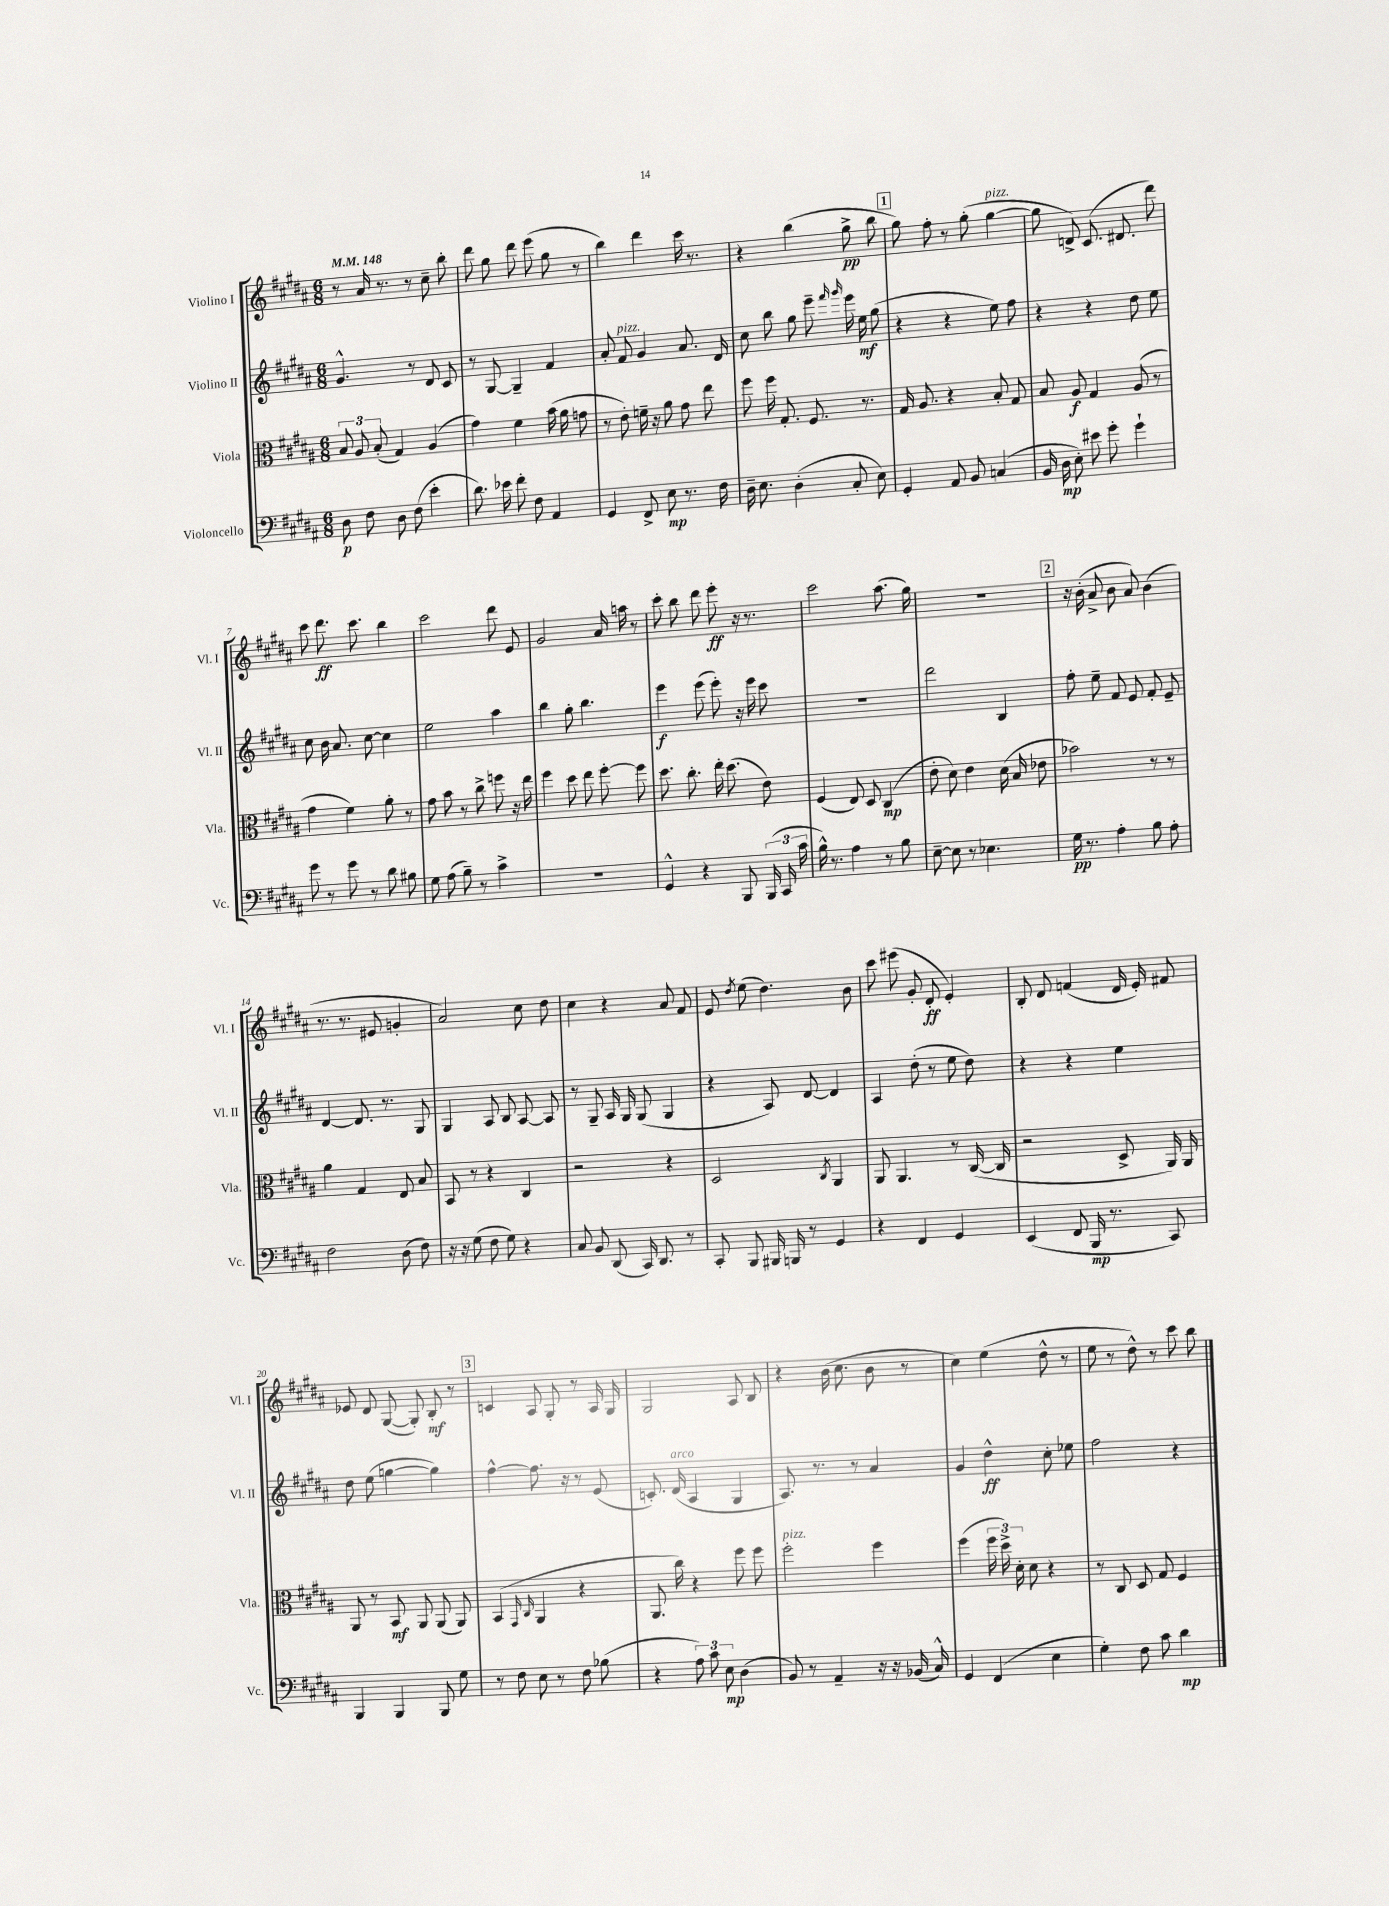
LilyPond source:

<<
\new StaffGroup <<
\new Staff = "s0" \with { instrumentName = "Violino I" shortInstrumentName = "Vl. I" } {
    \clef treble \key b \major \numericTimeSignature \time 6/8 \tempo 4 = 148
    \autoBeamOff r8 ais'16 r8. r8 cis''8-- b''8-. |
    dis'''8 gis''8 dis'''8 e'''8( gis''8 r8 |
    b''4) dis'''4 cis'''16 r8. |
    r4 b''4( gis''8->\pp b''8 |
    \mark \markup { \box "1" } gis''8) fis''8-. r8 gis''8-.( gis''4~^\markup { \italic "pizz." } |
    gis''8 d'8->) cis'8.( dis'8. dis'''8) |
    cis'''8 dis'''8.\ff cis'''8. b''4 |
    cis'''2 dis'''8 e'8 |
    gis'2 ais'16 a''16 r8 |
    cis'''8-. b''8 dis'''8 e'''8-.\ff r16 r8. |
    cis'''2 ais''8.( gis''16) |
    R2. |
    \mark \markup { \box "2" } r16 b'16-.( ais'8-> b'8 ais'8) b'4( |
    r8. r8. eis'8 g'4-. |
    ais'2) cis''8 dis''8 |
    cis''4 r4 ais'8 fis'8 |
    e'8 \acciaccatura { dis''8 } e''8( dis''4.) b'8 |
    cis'''8 eis'''8( gis'8-. dis'8-.\ff e'4-.) |
    b8-. dis'8 f'4( dis'16 e'16-.) fis'8 |
    ees'8 dis'8 gis8~( gis8-.) b8-.\mf r8 |
    \mark \markup { \box "3" } c'4 ais8 gis8-. r8 ais16 gis16 |
    gis2 ais8 b8 |
    r4 b'16( cis''8. b'8 r8 |
    cis''4) e''4( dis''8-^ r8 |
    e''8 r8 dis''8-^) r8 cis'''8 b''8 \bar "|." |
}
\new Staff = "s1" \with { instrumentName = "Violino II" shortInstrumentName = "Vl. II" } {
    \clef treble \key b \major \numericTimeSignature \time 6/8
    \autoBeamOff gis'4.-^ r8 dis'8 cis'8 |
    r8 gis8~ gis4-- fis'4 |
    ais'8-. fis'8^\markup { \italic "pizz." } gis'4 ais'8. dis'16 |
    cis''8 b''8 gis''8 e'''8-- \grace { fis'''16 gis'''16 } e'''16 e''16\mf gis''8( |
    \mark \markup { \box "1" } r4 r4 e''8) fis''8 |
    r4 r4 dis''8 e''8 |
    cis''8 b'16 ais'8. cis''8~ cis''4 |
    e''2 ais''4 |
    b''4 gis''8-. b''4. |
    e'''4\f e'''8( e'''8-.) r16 e'''16 cis'''8 |
    R2. |
    dis'''2 b4 |
    \mark \markup { \box "2" } fis''8-. e''8-- fis'8 e'8 fis'8-. e'8-- |
    dis'4~ dis'8. r8. gis8 |
    gis4 ais8 b8 ais8~ ais8 |
    r8 gis8-- ais16 gis16 gis8( gis4 |
    r4 ais8) dis'8~ dis'4 |
    ais4 dis''8-.( r8 e''8 dis''8) |
    r4 r4 e''4 |
    dis''8 e''8( g''4~ g''4) |
    \mark \markup { \box "3" } fis''4~-^ fis''8. r16 r8 e'8( |
    c'8.-.) dis'16^\markup { \italic "arco" }( ais4 gis4 |
    ais8.) r8. r8 ais'4 |
    gis'4 dis''4-^\ff cis''8-. ees''8 |
    fis''2 r4 \bar "|." |
}
\new Staff = "s2" \with { instrumentName = "Viola" shortInstrumentName = "Vla." } {
    \clef alto \key b \major \numericTimeSignature \time 6/8
    \autoBeamOff \tuplet 3/2 { b8 ais8 b8-.( } gis4) ais4( |
    gis'4) fis'4 b'16( ais'16 g'8 |
    r8 e'8-.) f'16-- r16 ais'8 gis'8 e''8 |
    fis''8 fis''16 gis8.-. fis8. r8. |
    \mark \markup { \box "1" } gis16 ais8. r4 b8-. gis8 |
    b8 ais8\f gis4 ais8( r8 |
    gis'4 fis'4) ais'8-. r8 |
    gis'8 b'8 r8 cis''8-> f''8 r16 e''16 |
    fis''4 dis''8 e''8 fis''8~-. fis''8 |
    dis''8. cis''8.-. e''16-. dis''8.( e'8) |
    fis4( e8) dis8 cis4\mp( |
    e'8-. dis'8) e'4 dis'16( b16 ees'8 |
    \mark \markup { \box "2" } bes'2) r8 r8 |
    ais'4 gis4 e8 b8 |
    b,8 r8 r4 cis4 |
    r2 r4 |
    dis2 \acciaccatura { cis8 } ais,4 |
    ais,8 ais,4. r8 cis16~( cis16 |
    r2 dis8-> ais,16) ais,16 |
    ais,8 r8 b,8\mf ais,8 ais,8( ais,8) |
    \mark \markup { \box "3" } b,4( \grace { gis,16 cis16 } ais,4 r4 |
    ais,8. cis''16) r4 fis''8 fis''8 |
    fis''2-.^\markup { \italic "pizz." } fis''4 |
    fis''4( \tuplet 3/2 { fis''16 dis''16->) dis'16-. } dis'8 r4 |
    r8 cis8 dis8 gis8 fis4 \bar "|." |
}
\new Staff = "s3" \with { instrumentName = "Violoncello" shortInstrumentName = "Vc." } {
    \clef bass \key b \major \numericTimeSignature \time 6/8
    \autoBeamOff dis8\p fis8 dis8 fis8( e'4-. |
    dis'8.) ees'16 fis'8-. fis8 ais,4 |
    gis,4 fis,8-> e8\mp r8. fis16 |
    dis16-- e8. dis4-.( cis8-. e8) |
    \mark \markup { \box "1" } gis,4-. ais,8 b,8 c4( |
    b,16 dis16\mp e8-.) eis'8 gis'8-. gis'4-! |
    gis'8 r8 gis'8 r8 dis'8 bis8 |
    gis8 ais8( b8--) r8 cis'4-> |
    R2. |
    gis,4-^ r4 b,,8 \tuplet 3/2 { b,,16( cis,16 cis'16 } |
    b16-^) r8. ais4 r8 b8 |
    e8~-- e8 r8 ees4. |
    \mark \markup { \box "2" } gis16\pp r8. ais4-. b8 ais8-. |
    fis2 dis8( fis8) |
    r16 r16 gis8( fis8 gis8) r4 |
    cis8 b,8 dis,8( cis,16) dis,8. r8 |
    cis,8-. b,,8 bis,,16 b,,16 r8 gis,4 |
    r4 fis,4 gis,4 |
    e,4( fis,8 b,,16\mp r8. cis,8) |
    b,,4 b,,4 b,,8 gis8 |
    \mark \markup { \box "3" } r8 fis8 e8 r8 fis8 bes8( |
    r4 \tuplet 3/2 { ais8) cis'8 e8\mp } dis4( |
    b,8) r8 ais,4-- r16 r16 bes,16( cis16-^) |
    gis,4 fis,4( e4 |
    gis4-.) fis8 cis'8 dis'4\mp \bar "|." |
}
>>
>>
